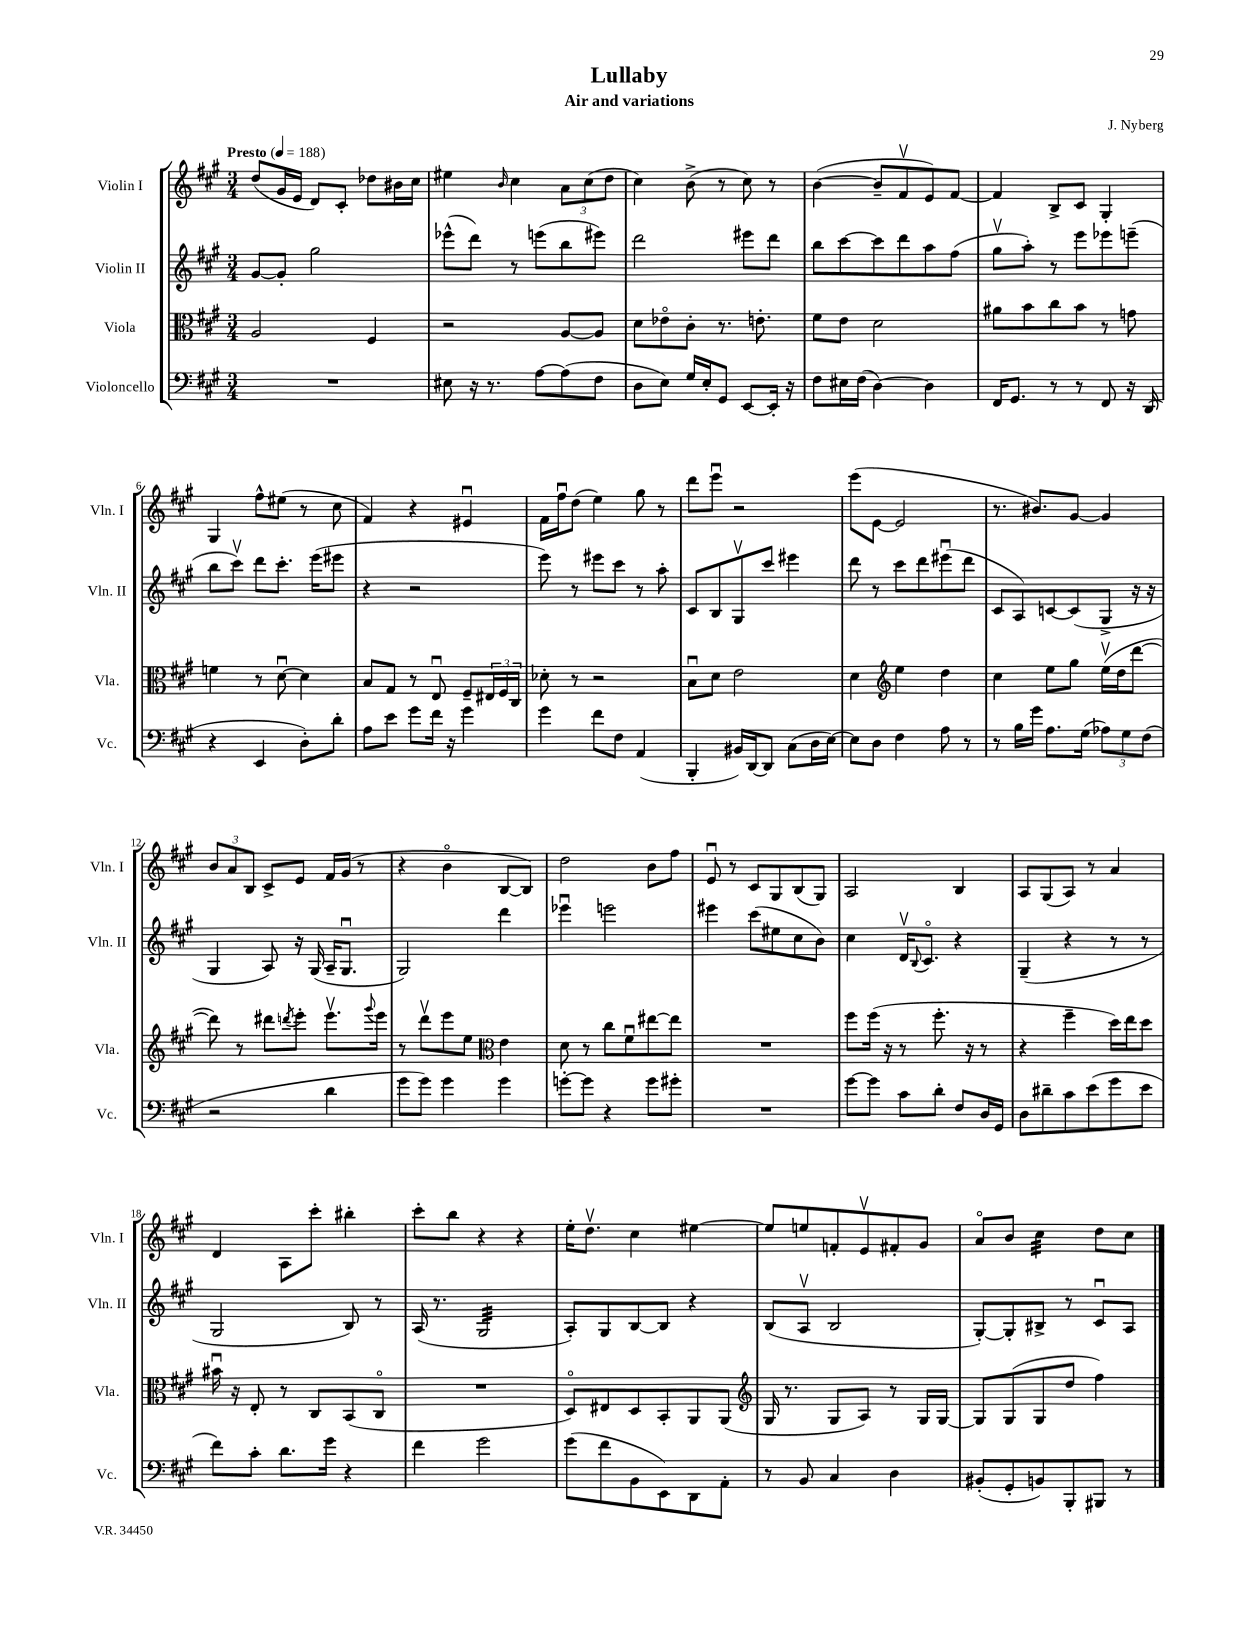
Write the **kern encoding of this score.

**kern	**kern	**kern	**kern
*part4	*part3	*part2	*part1
*staff4	*staff3	*staff2	*staff1
*I"Violoncello	*I"Viola	*I"Violin II	*I"Violin I
*I'Vc.	*I'Vla.	*I'Vln. II	*I'Vln. I
*clefF4	*clefC3	*clefG2	*clefG2
*k[f#c#g#]	*k[f#c#g#]	*k[f#c#g#]	*k[f#c#g#]
*M3/4	*M3/4	*M3/4	*M3/4
*MM188	*MM188	*MM188	*MM188
=1	=1	=1	=1
!	!	!	!LO:TX:a:B:t=Presto
2.r	2A/	[8g#/L	(8dd/L
.	.	8g#'/J]	16g#/L
.	.	.	16e/JJ
.	.	2gg#\	8d/L)
.	.	.	8c#'/J
.	4F#/	.	8dd-X\L
.	.	.	16b#X\L
.	.	.	16cc#\JJ
=2	=2	=2	=2
8E#X\	2r	(8eee-X^^\L	4ee#X\
16r	.	8ddd\J)	.
8.r	.	.	.
.	.	.	16qqb/
.	.	8r	4cc#\
[8A\L	.	(8eeen\L	.
(8A\]	[8A/L	8bb\	12a\L
.	.	.	(12cc#\
8F#\J	8A/J]	8eee#X\J)	.
.	.	.	12dd\J
=3	=3	=3	=3
8D\L	8d\L	2ddd\	4cc#\)
8E\J)	8e-X\	.	.
16G#/LL	8c#'\J	.	(8b^\
16E'/J	.	.	.
8GG#/J	8.r	.	8r
[8EE/L	.	8eee#X\L	8cc#\)
.	8.en'\	.	.
16EE'/Jk]	.	8ddd\J	8r
16r	.	.	.
=4	=4	=4	=4
8F#\L	8f#\L	8bb\L	([4b\
16E#X\L	8e\J	[8ccc#\	.
(16F#\JJ	.	.	.
[4D\)	2d\	8ccc#\]	8b~/L]
.	.	8ddd\	8f#v/
4D\]	.	8aa\	8e/)
.	.	(8ff#\J	[8f#/J
=5	=5	=5	=5
16FF#/KL	8a#X\L	8gg#v\L	4f#/]
8.GG#/J	.	.	.
.	8b\	8aa'\J)	.
8r	8cc#\	8r	8B^/L
8r	8b\J	8eee\L	8c#/J
8FF#/	8r	8eee-X\	4G#'/
16r	8gn\	(8eeen~\J	.
(16DD/	.	.	.
!!LO:LB:g=z
=6	=6	=6	=6
4r	4fn\	8bb\L	4G#/
.	.	8ccc#v\J)	.
4EE/	8r	8ddd\L	8ff#^^\L
.	[8du\	8.ccc#'\J	(8ee#X\J
8D'\L)	4d\]	.	8r
.	.	(16eee\KL	.
8d'\J	.	8eee#X\J	8cc#\
=7	=7	=7	=7
8A\L	8B/L	4r	4f#/)
8e\J	8G#/J	.	.
8g#\L	8r	2r	4r
16f#\Jk	8Eu/	.	.
16r	.	.	.
4g#\	8F#~/L	.	4e#Xu/
.	24E#X/L	.	.
.	24F#/	.	.
.	24C#/JJ	.	.
=8	=8	=8	=8
4g#\	8d-X'\	8eee\)	16f#\LL
.	.	.	16ff#u\J
.	8r	8r	(8dd\J
8f#\L	2r	8eee#X\L	4ee\)
8F#\J	.	8ccc#\J	.
(4AA/	.	8r	8gg#\
.	.	8aa'\	8r
=9	=9	=9	=9
4BBB'/	8Bu\L	8c#/L	8ddd\L
.	8d\J	8B/	8eeeu\J
16BB#X/LL)	2e\	8G#v/	2r
[16DD/J	.	.	.
8DD/J]	.	8ccc#/J	.
(8C#\L	.	4eee#X\	.
16D\L	.	.	.
[16E\JJ)	.	.	.
=10	=10	=10	=10
8E\L]	4d\	8ddd\	(8eee\L
8D\J	.	8r	[8e\J
*	*clefG2	*	*
4F#\	4ee\	8ccc#\L	2e/]
.	.	8ddd\	.
8A\	4dd\	(8eee#Xu\	.
8r	.	8ddd\J	.
=11	=11	=11	=11
8r	4cc#\	8c#/L	8.r
16B\LL	.	8A/)	.
16g#\JJ	.	.	8.b#X/L)
8.A\L	8ee\L	[8cn/	.
.	8gg#\J	(8c/]	[8g#/J
(16G#\Jk	.	.	.
12A-X\L)	(16eev\LL	8G#^/J	4g#/]
.	16dd\J	.	.
12G#\	.	.	.
.	[8ddd\J	16r	.
(12F#\J	.	.	.
.	.	16r	.
!!LO:LB:g=z
=12	=12	=12	=12
2r	8ddd\])	4G#/	12b/L
.	.	.	12a/
.	8r	.	.
.	.	.	12B/J
.	8ddd#X\L	8A/)	8c#^/L
.	8qdddn/	.	.
.	8eee'\J	16r	8e/J
.	.	(16G#/	.
4d\	8.eeev\L	16A~/KL	16f#/LL
.	.	8.G#u/J	(16g#/JJ
.	.	.	8r
.	8qqggg#/	.	.
.	16eee\Jk	.	.
=13	=13	=13	=13
8g#\L	8r	2G#/)	4r
8g#\J)	8dddv\L	.	.
4g#\	8eee\	.	4b\
.	8ee\J	.	.
*	*clefC3	*	*
4g#\	4e\	4ddd\	[8B/L
.	.	.	8B/J])
=14	=14	=14	=14
[8gn'\L	8d\	4eee-Xu\	2dd\
8g\J]	8r	.	.
4r	8cc#\L	2eeen\	.
.	8f#u\	.	.
8g\L	[8ee#X\	.	8b\L
8g#X'\J	8ee#\J]	.	8ff#\J
=15	=15	=15	=15
2.r	2.r	4eee#X\	8eu/
.	.	.	8r
.	.	(8ccc#\L	8c#/L
.	.	8ee#X\	8G#/
.	.	8cc#\	(8B/
.	.	8b\J)	8G#/J)
=16	=16	=16	=16
[8g#\L	8ff#\L	4cc#\	2A/
8g#\J]	(16ff#\Jk	.	.
.	16r	.	.
8c#\L	8r	16dv/KL	.
.	.	8qqB/	.
.	.	8.c#/J	.
8d'\J	8.ff#'\	.	.
8F#/L	.	4r	4B/
.	16r	.	.
16D/L	8r	.	.
16GG#/JJ	.	.	.
=17	=17	=17	=17
8D\L	4r	(4G#~/	8A/L
8d#X~\	.	.	(8G#/
8c#\	4ff#~\	4r	8A/J)
(8e\	.	.	8r
8g#\	16dd\LL)	8r	4a/
.	16ee\J	.	.
8e\J	8dd\J	8r	.
!!LO:LB:g=z
=18	=18	=18	=18
8f#\L)	16b#Xu\	2G#/	4d/
.	16r	.	.
8c#'\J	8E'/	.	.
8.d\L	8r	.	8A\L
.	8C#/L	.	8ccc#'\J
16g#\Jk	.	.	.
4r	(8BB/	8B/)	4bb#X'\
.	8C#/J	8r	.
=19	=19	=19	=19
4f#\	2.r	(16A/	8ccc#'\L
.	.	8.r	.
.	.	.	8bb\J
*	*	*tremolo	*
2g#\	.	32G#/LLL	4r
.	.	32G#/	.
.	.	32G#/	.
.	.	32G#/	.
.	.	32G#/	.
.	.	32G#/	.
.	.	32G#/	.
.	.	32G#/	.
.	.	32G#/	4r
.	.	32G#/	.
.	.	32G#/	.
.	.	32G#/	.
.	.	32G#/	.
.	.	32G#/	.
.	.	32G#/	.
.	.	32G#/JJJ	.
*	*	*Xtremolo	*
=20	=20	=20	=20
(8g#\L	8D/L)	8A'/L)	16ee'\KL
.	.	.	8.ddv\J
8f#\	8E#X/	8G#/	.
8BB\	8D/	[8B/	4cc#\
8EE\)	8BB'/	8B/J]	.
8DD\	8AA/	4r	[4ee#X\
8AA'\J	(8AA/J	.	.
=21	=21	=21	=21
*	*clefG2	*	*
8r	16G#/	(8B/L	8ee#/L]
.	8.r	.	.
8BB/	.	8Av/J	8een/
4C#/	8G#/L	2B/	8fn'/
.	8A/J)	.	8ev/
4D\	8r	.	8f#X'/
.	16G#/LL	.	8g#/J
.	[16G#/JJ	.	.
=22	=22	=22	=22
(8BB#X'/L	8G#/L]	[8G#'/L)	8a/L
8GG#'/	(8G#/	8G#'/]	8b/J
*	*	*	*tremolo
8BBn/)	8G#/	8B#X^/J	32cc#\LLL
.	.	.	32cc#\
.	.	.	32cc#\
.	.	.	32cc#\
8BBB'/	8dd/J	8r	32cc#\
.	.	.	32cc#\
.	.	.	32cc#\
.	.	.	32cc#\JJJ
*	*	*	*Xtremolo
8BBB#X/J	4ff#\)	8c#u/L	8dd\L
8r	.	8A/J	8cc#\J
==	==	==	==
*-	*-	*-	*-
